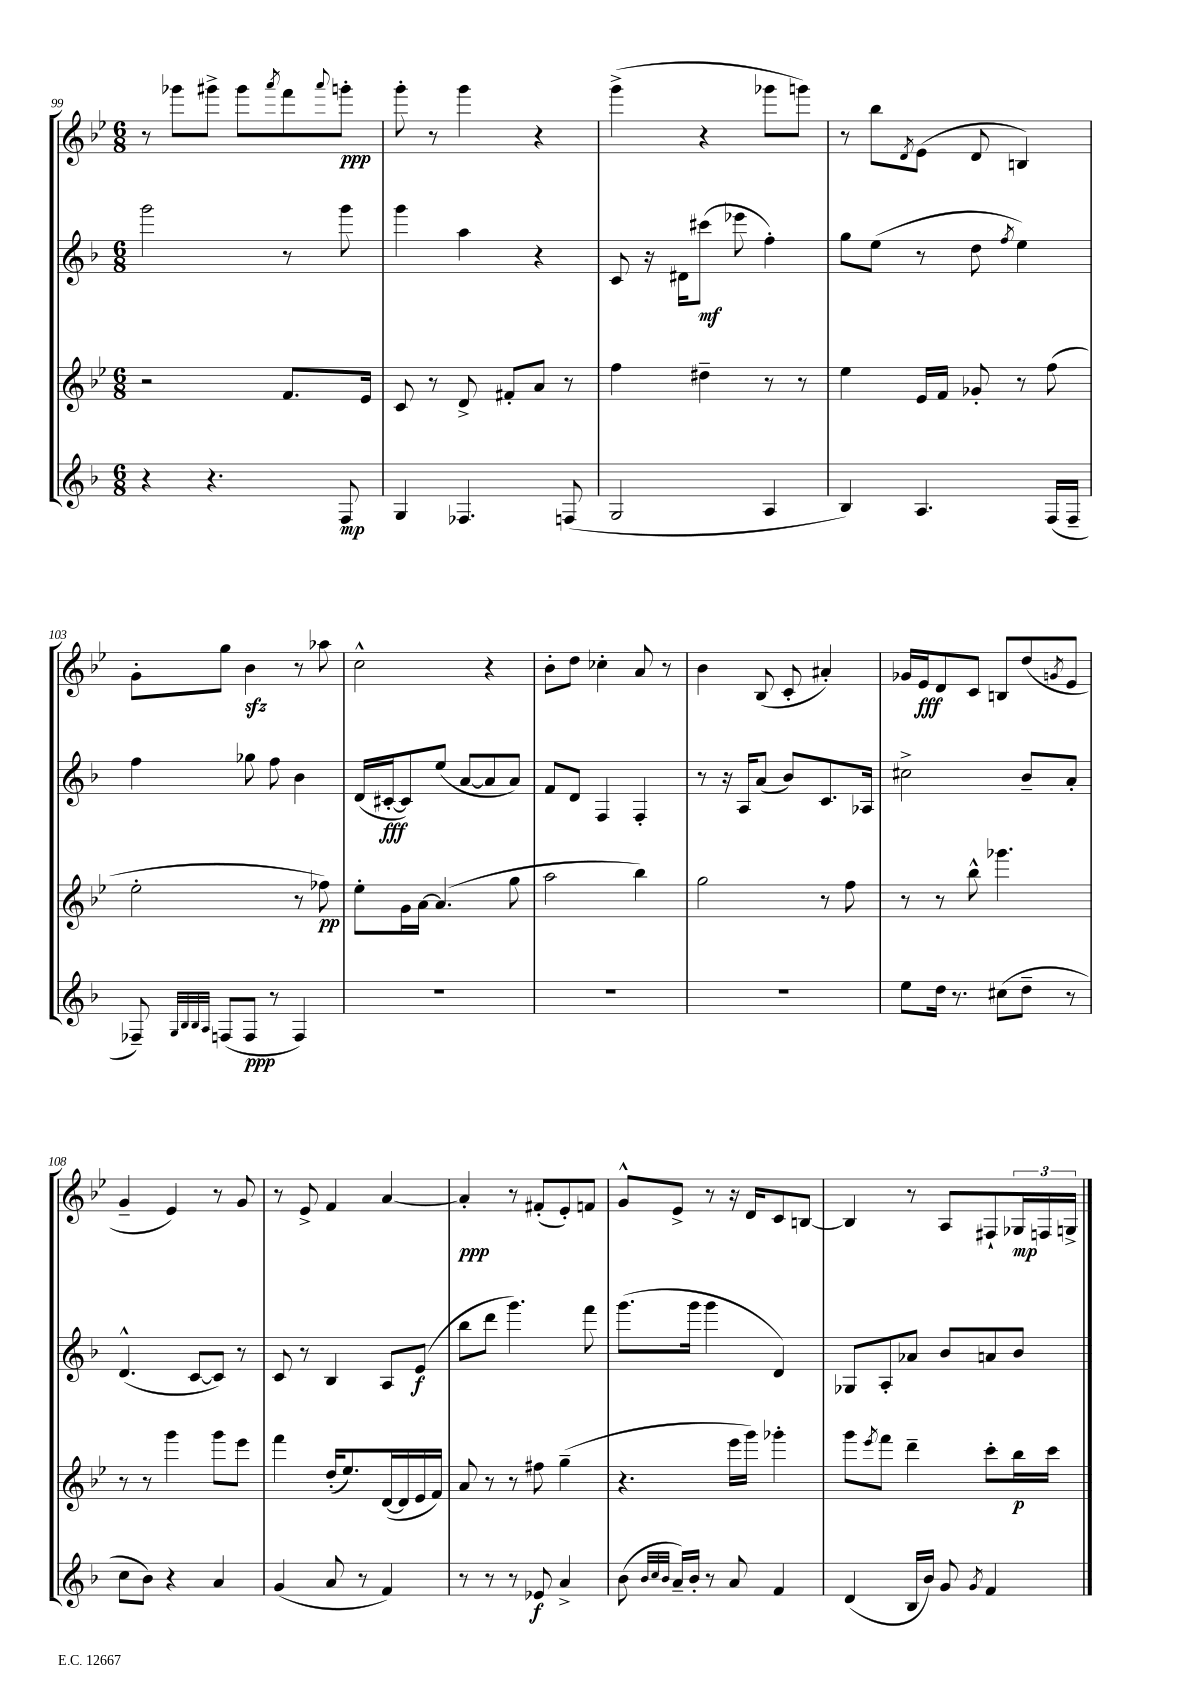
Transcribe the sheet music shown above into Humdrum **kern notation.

**kern	**kern	**kern	**kern
*staff4	*staff3	*staff2	*staff1
*clefG2	*clefG2	*clefG2	*clefG2
*k[b-]	*k[b-e-]	*k[b-]	*k[b-e-]
*M6/8	*M6/8	*M6/8	*M6/8
4r	2r	2ggg	8r
.	.	.	8ggg-
4.r	.	.	8ggg#^
.	.	.	8ggg#
.	.	.	8qaaa
.	8.f	8r	8fff
.	.	.	8qqaaa
8F	.	8ggg	8ggg'
.	16e-	.	.
=	=	=	=
4G	8c	4ggg	8ggg'
.	8r	.	8r
4.F-	8d^	4aa	4ggg
.	8f#'	.	.
.	8a	4r	4r
(8F	8r	.	.
=	=	=	=
2G	4ff	8c	(4ggg^
.	.	16r	.
.	.	16d#	.
.	4dd#~	(8ccc#	4r
.	.	8eee-	.
4A	8r	4ff')	8ggg-
.	8r	.	8ggg)
=	=	=	=
4B-)	4ee-	8gg	8r
.	.	(8ee	8bb-
.	.	.	8qd
4.A	16e-	8r	(8e-
.	16f	.	.
.	8g-'	8dd	8d
.	.	8qff	.
.	8r	4ee)	4B)
(16F	(8ff	.	.
16F~	.	.	.
=	=	=	=
8F-~)	2ee-'	4ff	8g'
32qqG	.	.	.
32qqB-	.	.	.
32qqB-	.	.	.
32qqA	.	.	.
(8F	.	.	8gg
8F	.	8gg-	4b-
8r	.	8ff	.
4F)	8r	4b-	8r
.	8ff-)	.	8aa-
=	=	=	=
2.r	8ee-'	(16d	2cc^^
.	.	[16c#'	.
.	16g	8c#])	.
.	[16a	.	.
.	(4.a]	(8ee	.
.	.	[8a	.
.	.	8a]	4r
.	8gg	8a)	.
=	=	=	=
2.r	2aa	8f	8b-'
.	.	8d	8dd
.	.	4F	4cc-'
.	4bb-)	4F'	8a
.	.	.	8r
=	=	=	=
2.r	2gg	8r	4b-
.	.	16r	.
.	.	16A	.
.	.	(8a	(8B-
.	.	8b-)	8c'
.	8r	8.c	4a#')
.	8ff	.	.
.	.	16A-	.
=	=	=	=
8ee	8r	2cc#^	16g-
.	.	.	16e-
16dd	8r	.	8d
8.r	.	.	.
.	8bb-^^	.	8c
(8cc#	4.ggg-	.	8B
8dd~	.	8b-~	(8dd
.	.	.	8qg
8r	.	8a'	8e-
=	=	=	=
8cc	8r	(4.d^^	4g~
8b-)	8r	.	.
4r	4ggg	.	4e-)
.	.	[8c	.
4a	8ggg	8c])	8r
.	8eee-	8r	8g
=	=	=	=
(4g	4fff	8c	8r
.	.	8r	8e-^
8a	(16dd'	4B-	4f
.	8.ee-)	.	.
8r	.	.	.
4f)	([16d	8A	[4a
.	16d]	.	.
.	16e-	(8e	.
.	16f)	.	.
=	=	=	=
8r	8a	8bb-	4a']
8r	8r	8ddd	.
8r	8r	4.ggg)	8r
8e-	8ff#	.	(8f#'
4a^	(4gg~	.	8e-')
.	.	8fff	8f
=	=	=	=
(8b-	4.r	(8.ggg	8g^^
32qqb-	.	.	.
32qqcc	.	.	.
32qqb-	.	.	.
16a~)	.	.	8e-^
16b-'	.	16ggg	.
8r	.	4ggg	8r
8a	16eee-	.	16r
.	16ggg)	.	16d
4f	4ggg-'	4d)	8c
.	.	.	[8B
=	=	=	=
(4d	8ggg	8G-	4B]
.	8qeee-	.	.
.	8fff	8A'	.
16B-	4ddd~	8a-	8r
16b-)	.	.	.
8g	.	8b-	8A
8qg	.	.	.
4f	8ccc'	8a	8F#`
.	16bb-	8b-	24G-
.	.	.	24F
.	16ccc	.	.
.	.	.	24G^
==	==	==	==
*-	*-	*-	*-
